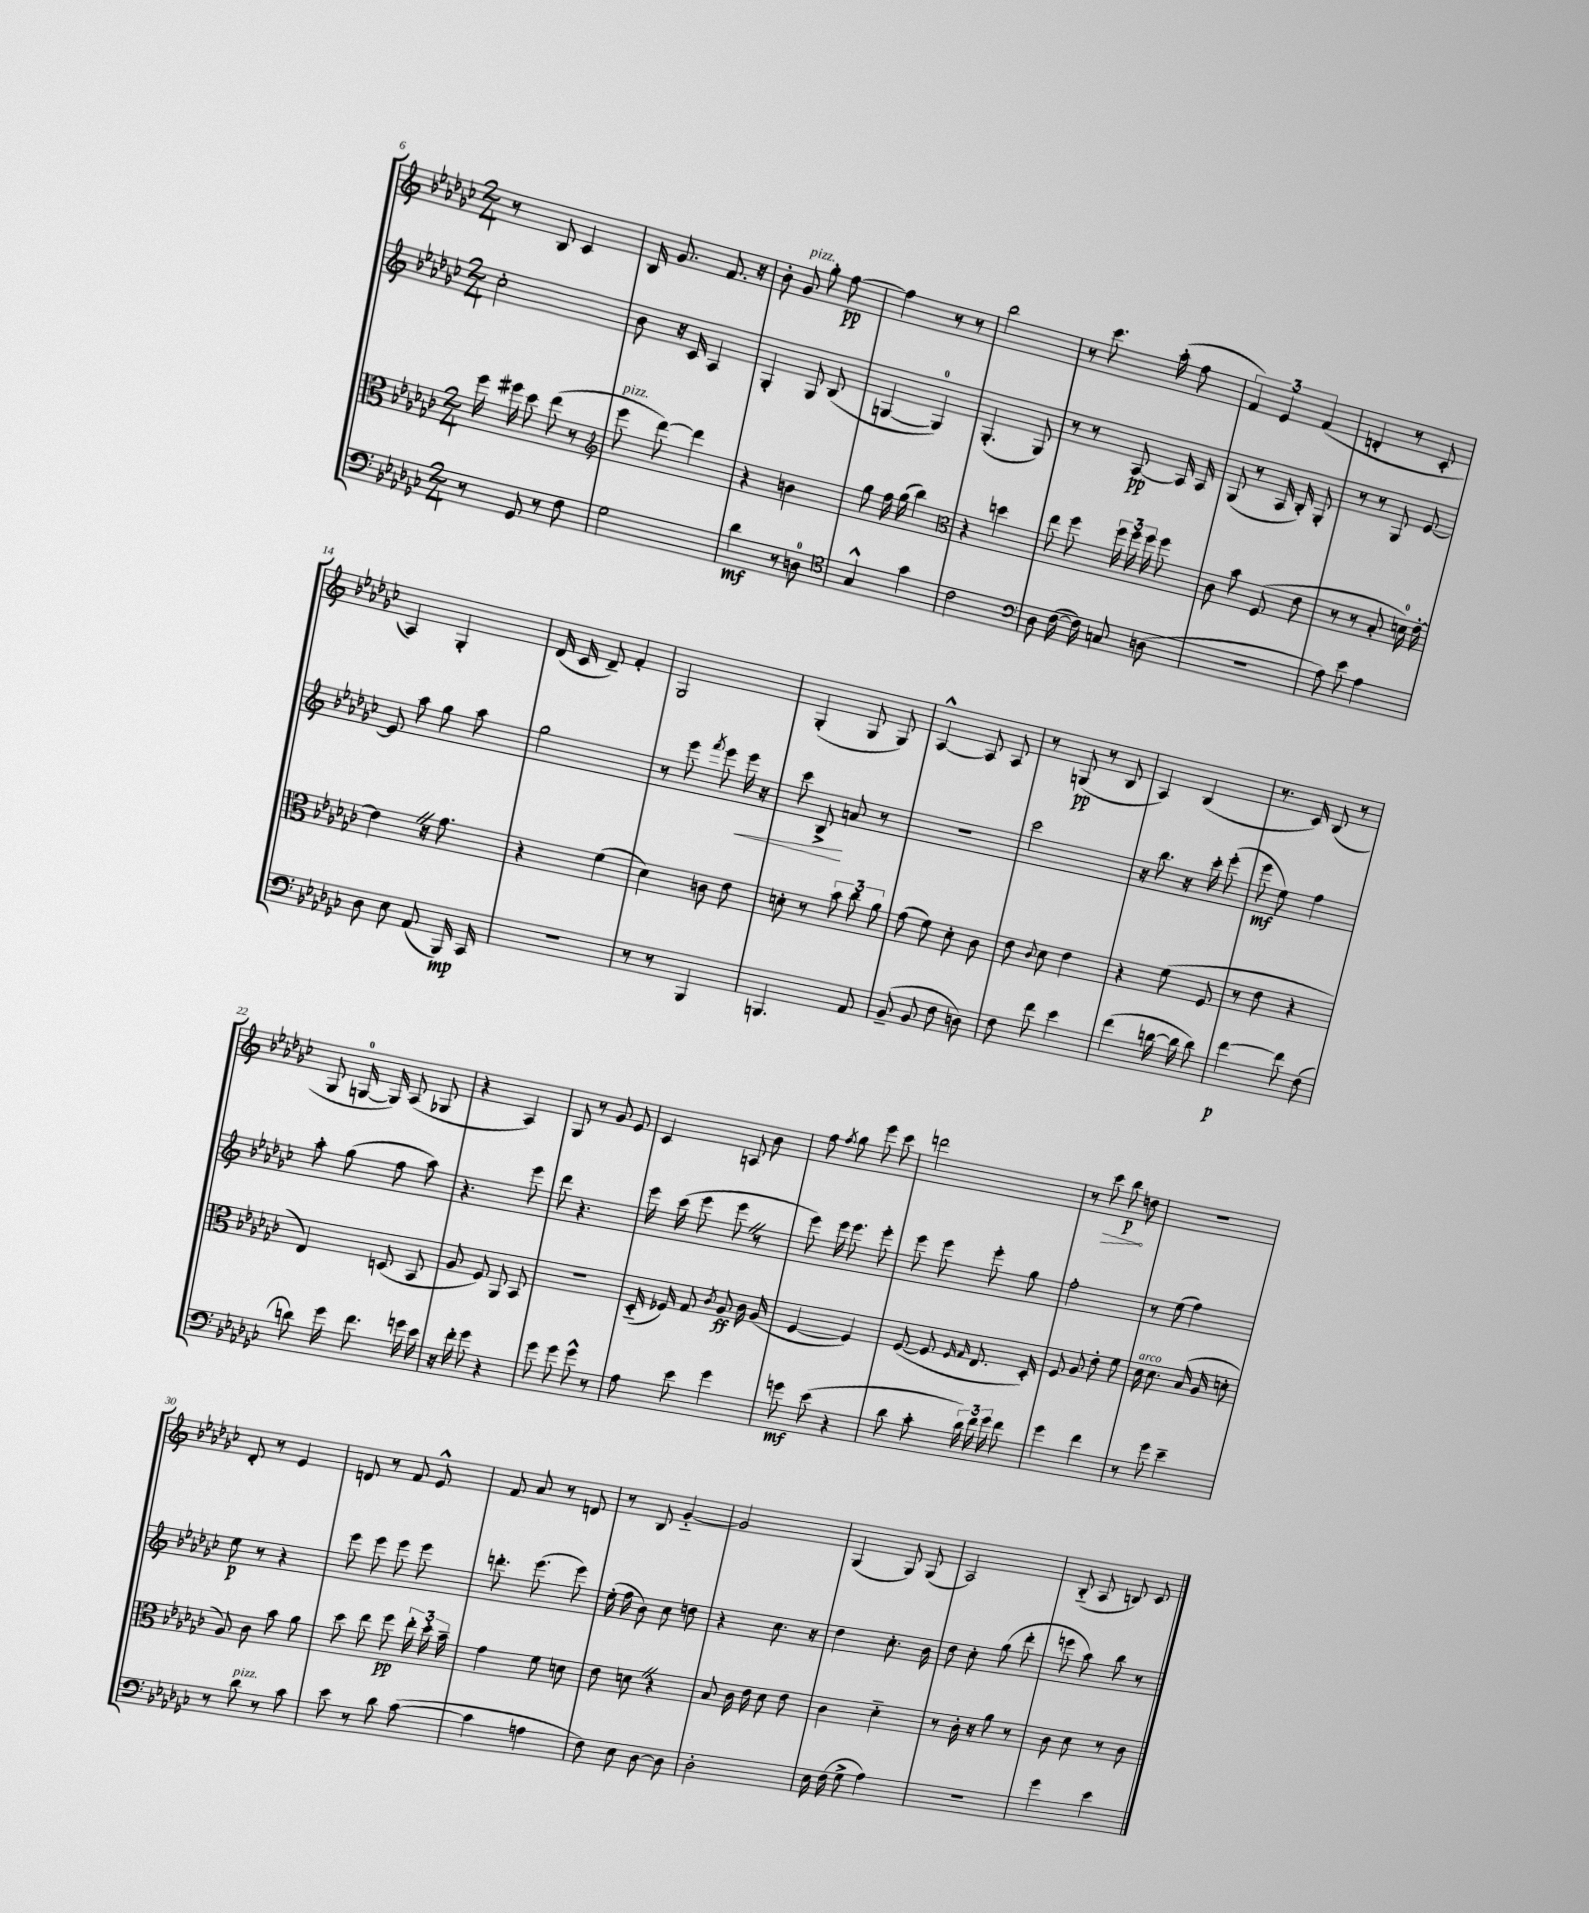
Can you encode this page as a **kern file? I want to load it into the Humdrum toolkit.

**kern	**kern	**kern	**kern
*staff4	*staff3	*staff2	*staff1
*clefF4	*clefC3	*clefG2	*clefG2
*k[b-e-a-d-g-c-]	*k[b-e-a-d-g-c-]	*k[b-e-a-d-g-c-]	*k[b-e-a-d-g-c-]
*M2/4	*M2/4	*M2/4	*M2/4
8r	16ff	2cc-'	8r
.	16ff#	.	.
8GG-	8dd-	.	8B-
8r	(8ee-	.	4c-
8F	8r	.	.
=	=	=	=
*	*clefG2	*	*
2G-	8eee-	8b-	16B-
.	.	.	8.g-
.	[8ddd-)	16r	.
.	.	16c-	.
.	4ddd-]	4A-	8.f
.	.	.	16r
=	=	=	=
4d-	4r	4G-'	8b-'
.	.	.	8g-
8r	4b	8G-	8gg-'
8D	.	(8B-	[8ff
=	=	=	=
*clefC4	*	*	*
4G-^^	8gg-	[4G	4ff]
.	16ff	.	.
.	(16gg-	.	.
4g-	4bb-)	4G])	8r
.	.	.	8r
=	=	=	=
*	*clefC3	*	*
2c-	4r	(4.G-'	2bb-
.	4dd	.	.
.	.	8G-)	.
=	=	=	=
*clefF4	*	*	*
8D-	8ee-	8r	8r
([16F	8ff	8r	8.ccc-
16F])	.	.	.
8C	24ff	[8A-	.
.	24ff	.	.
.	.	.	(16aa-'
.	24ff	.	.
(8D	8ff	16A-]	8ff
.	.	16A-	.
=	=	=	=
2r	8c-	(8G-	6f)
.	8b-	8r	.
.	.	.	6e-
.	(8F	16A-	.
.	.	16B-')	.
.	.	.	(6f
.	8e-	8G-'	.
=	=	=	=
8A-)	8r	8r	4d'
8e-	8r	8r	.
4A-	8B-'	8G-	8r
.	16d)	[8e-	8c-'
.	[16e-'	.	.
=	=	=	=
8D-	4e-]	8e-]	4A-)
8E-	.	8aa-	.
(8AA-	16r	8gg-	4G-'
.	8.g-	.	.
16BBB-)	.	8aa-	.
16CC-	.	.	.
=	=	=	=
2r	4r	2gg-	(16d-
.	.	.	16c-
.	.	.	8d-~)
.	(4f	.	4f'
=	=	=	=
8r	4d-)	8r	2G-
8r	.	8eee-	.
.	.	8qfff	.
4BBB-	8c	8eee-	.
.	8e-	16eee-	.
.	.	16r	.
=	=	=	=
4.BBB	8d'	8ccc-	(4G-'
.	8r	8B-^	.
.	12b-	8a	8G-
.	12cc-	.	.
8AA-	.	8r	8G-)
.	12a-	.	.
=	=	=	=
(8BB-~	(8g-	2r	[4A-^^
8BB-	8f)	.	.
8F	8d-'	.	8A-]
8D)	8c-	.	8A-
=	=	=	=
8F	8e-	2ccc-	8r
.	8qqc-	.	.
8f	8d-	.	(8G
4e-	4e-	.	8r
.	.	.	8B-
=	=	=	=
(4f	4r	16r	4A-)
.	.	8.bb-	.
[16d	(8f	16r	(4B-
16d]	.	16ccc-'	.
8d)	8F	(8eee-'	.
=	=	=	=
[4f	8r	8eee-	8.r
.	8e-	8ee-)	.
.	.	.	16c-)
8f]	4r	4ff	(8B-
(8F	.	.	8r
=	=	=	=
8d)	4E-)	8aa-'	8G-
16g-	.	(8gg-	[16G
8.f	.	.	16G])
.	(8D	8ff	(8A-
16g	8BB-	8aa-)	8G-
16e-	.	.	.
=	=	=	=
16r	8A-	4.r	4r
16f'	.	.	.
8g-	8F)	.	.
4r	8AA-	.	4A-)
.	8BB-	8eee-	.
=	=	=	=
8g-	2r	8ddd-	8G-
8g-	.	4.r	8r
8g-^^	.	.	8g-
8r	.	.	8e-
=	=	=	=
8A-	(16D-'~	16eee-	4c-
.	16F-)	(16ccc-	.
8e-	8G-	8eee-	.
.	8qc-	.	.
4g-	8A-	8eee-	8A
.	16c-	8r	8b-
.	(16A-	.	.
=	=	=	=
8g	[4F	8eee-)	8ff
.	.	.	8qff
(8e-	.	16eee-	8gg-
.	.	8.eee-	.
4r	4F])	.	8eee-
.	.	8eee-'	8ccc-
=	=	=	=
8d-	([8F	8eee-	2ddd
8c-'	8F]	8eee-	.
.	16qqF	.	.
.	16qqG-	.	.
24d-)	8.E-	8eee-'	.
24f	.	.	.
24g-	.	.	.
8f	.	8gg-	.
.	16D-')	.	.
=	=	=	=
4g-	8F	2ff'	8r
.	8A-	.	8ccc-
4f	8e-'	.	8bb-
.	8f	.	8dd
=	=	=	=
8r	16d-	8r	2r
.	8.d-	.	.
8g-	.	(8ee-	.
4e-~	(16B-	4ff)	.
.	16A-	.	.
.	8d'	.	.
=	=	=	=
8r	8A-)	8ee-	8d-'
8d-	8c-	8r	8r
8r	8b-	4r	4e-
8c-	8a-	.	.
=	=	=	=
8e-	8dd-	8eee-	8d
8r	8ee-	8eee-	8r
8d-	8ff	8eee-	8f
([8c-	24ee-'	8eee-	8e-^^
.	24dd-'	.	.
.	24b-~	.	.
=	=	=	=
4c-]	4g-	8.ddd'	8f
.	.	.	8a-
.	.	(8.eee-	.
4A	8f	.	8r
.	8d	8eee-)	8d
=	=	=	=
8F)	8e-	(16ee-'	8r
.	.	16ff	.
8E-	8d	8b-)	8B-
[8D-	4r	8cc-	[4g-'~
8D-]	.	8dd	.
=	=	=	=
2D-'	8B-	4r	2g-]
.	16c-	.	.
.	16e-	.	.
.	8d-	8.cc-	.
.	8e-	.	.
.	.	16r	.
=	=	=	=
16E-	4c-	4dd-	(4G-
(16F	.	.	.
8G-^	.	.	.
4A-)	4d-'~	8.cc-'	8G-)
.	.	.	(8G-
.	.	16b-	.
=	=	=	=
2r	8r	8dd-	2A-)
.	16c-'	8cc-'	.
.	16r	.	.
.	8a-	(8gg-	.
.	8r	8ddd-'	.
=	=	=	=
4g-	8c-	8eee	(8B-'~
.	8d-	8aa-)	8A-
4e-	8r	8bb-	8B)
.	8c-	8r	8c-
==	==	==	==
*-	*-	*-	*-
